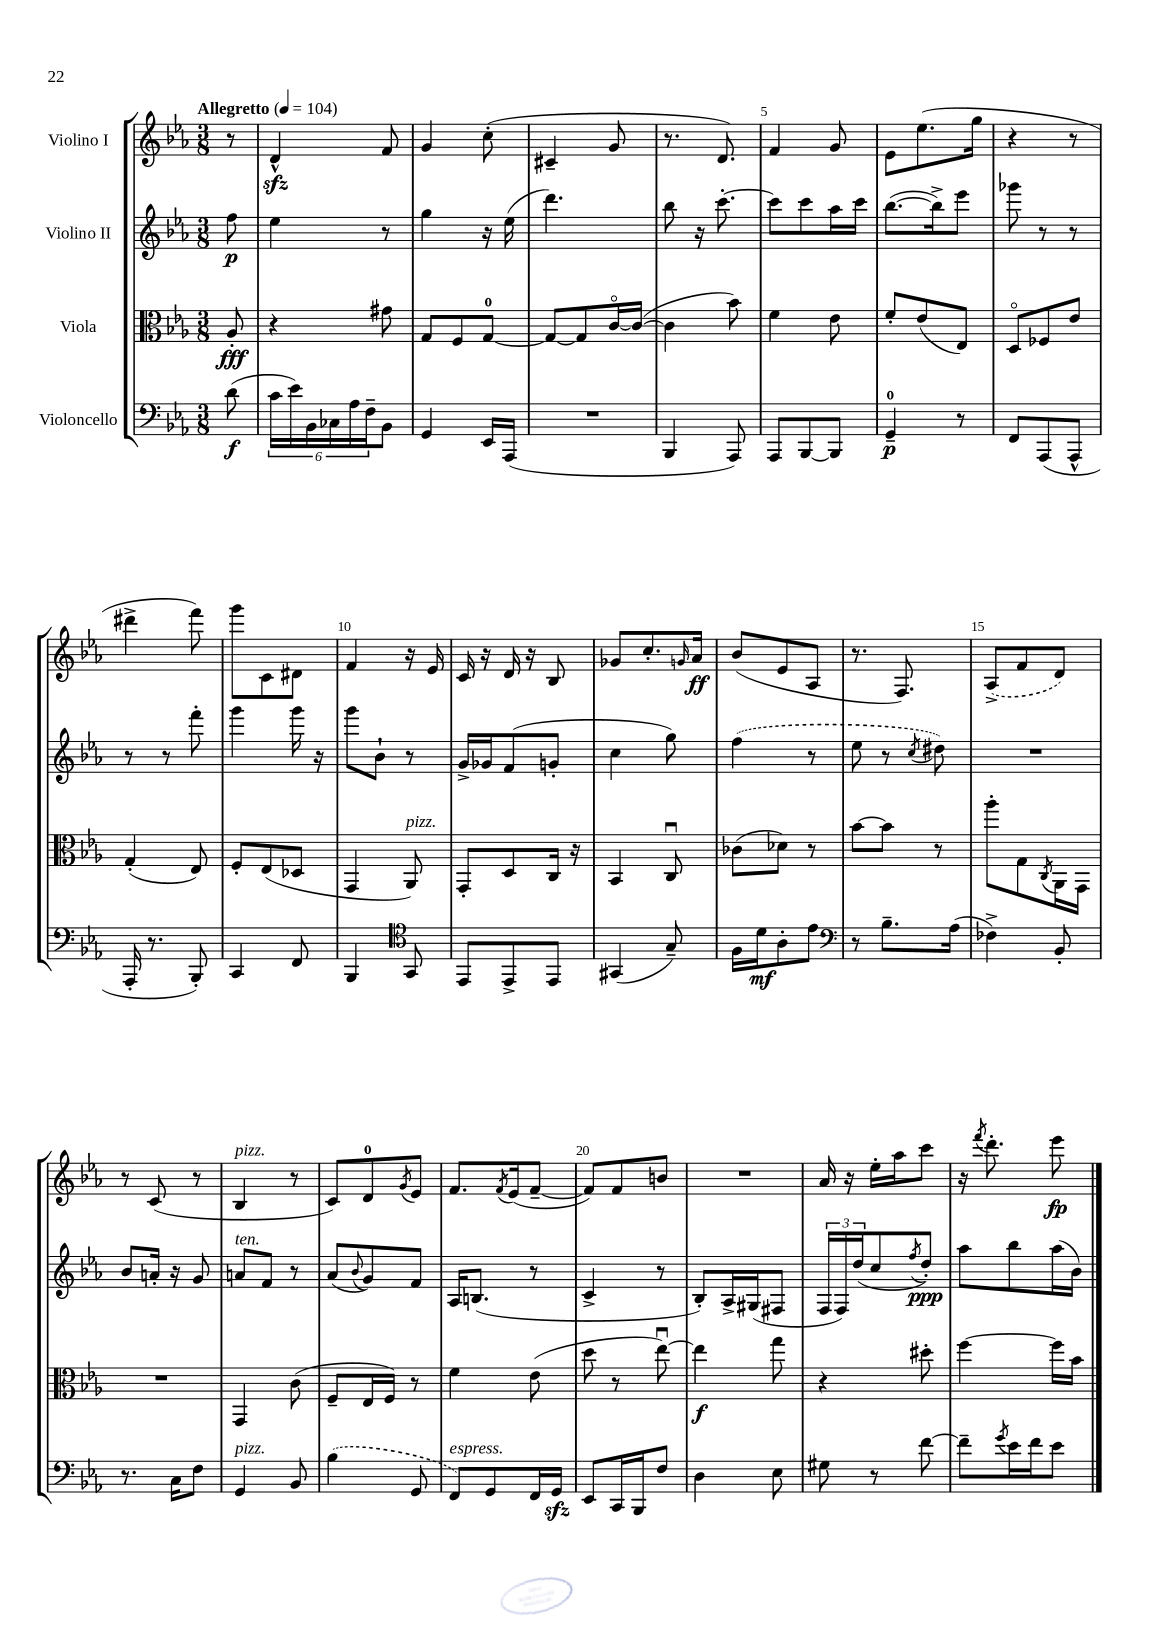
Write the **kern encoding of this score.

**kern	**kern	**kern	**kern
*staff4	*staff3	*staff2	*staff1
*clefF4	*clefC3	*clefG2	*clefG2
*k[b-e-a-]	*k[b-e-a-]	*k[b-e-a-]	*k[b-e-a-]
*M3/8	*M3/8	*M3/8	*M3/8
*MM104	*MM104	*MM104	*MM104
(8d	8A-'	8ff	8r
=	=	=	=
24c	4r	4ee-	4d^^
24e-)	.	.	.
24BB-	.	.	.
24C-	.	.	.
24A-	.	.	.
24F~	.	.	.
8BB-	8g#	8r	8f
=	=	=	=
4GG	8G	4gg	4g
.	8F	.	.
16EE-	[8G	16r	(8cc'
(16AAA-	.	(16ee-	.
=	=	=	=
4.r	8G_	4.ddd)	4c#~
.	8G]	.	.
.	[16co	.	8g
.	(16c_	.	.
=	=	=	=
4BBB-	4c]	8bb-	8.r
.	.	16r	.
.	.	[8.ccc'	8.d)
8AAA-)	8b-)	.	.
=	=	=	=
8AAA-	4f	8ccc]	4f
[8BBB-	.	8ccc	.
8BBB-]	8e-	16aa-	8g
.	.	16ccc	.
=	=	=	=
4GG~	8f'	([8.bb-	8e-
.	(8e-	.	(8.ee-
.	.	16bb-^])	.
8r	8E-)	8eee-	.
.	.	.	16gg
=	=	=	=
8FF	8Do	8ggg-	4r
(8AAA-	8F-	8r	.
8AAA-^^	8e-	8r	8r
=	=	=	=
16AAA-'	(4G'	8r	4ddd#^
8.r	.	.	.
.	.	8r	.
8BBB-')	8E-)	8fff'	8fff)
=	=	=	=
4CC	8F'	4ggg	8ggg
.	(8E-	.	8c
8FF	8D-	16ggg	8d#
.	.	16r	.
=	=	=	=
4BBB-	4GG	8ggg	4f
.	.	8b-`	.
*clefC4	*	*	*
8GG	8AA-)	8r	16r
.	.	.	16e-
=	=	=	=
8EE-	8GG'	16g^	16c
.	.	16g-	16r
8EE-^	8D	(8f	16d
.	.	.	16r
8EE-	16C	8g'	8B-
.	16r	.	.
=	=	=	=
(4GG#	4BB-	4cc	8g-
.	.	.	8.cc'
8G~)	8Cu	8gg)	.
.	.	.	16qqg
.	.	.	16a-
=	=	=	=
16F	(8c-	(4ff	(8b-
16d	.	.	.
8A-'	8d-)	.	8e-
8e-	8r	8r	8A-
=	=	=	=
*clefF4	*	*	*
8r	[8b-	8ee-	8.r
8.B-~	8b-]	8r	.
.	.	.	8.F)
.	.	8qcc	.
.	8r	8dd#)	.
(16A-	.	.	.
=	=	=	=
4F-^)	8aa-'	4.r	(8A-^
.	8G	.	8f
.	8qC	.	.
8BB-'	16AA-	.	8d)
.	16GG	.	.
=	=	=	=
8.r	4.r	8b-	8r
.	.	16a'	(8c
16C	.	16r	.
8F	.	8g	8r
=	=	=	=
4GG	4GG	8a	4B-
.	.	8f	.
8BB-	(8c	8r	8r
=	=	=	=
(4B-	8F~	(8a-	8c)
.	.	8qqb-	.
.	16E-	8g)	8d
.	16F)	.	.
.	.	.	8qg
8GG	8r	8f	8e-
=	=	=	=
8FF)	4f	16A-	8.f
.	.	(8.B	.
8GG	.	.	.
.	.	.	8qf
.	.	.	(16e-
16FF	(8e-	8r	[8f~
16GG	.	.	.
=	=	=	=
8EE-	8dd	4c^	8f])
16CC	8r	.	8f
16BBB-	.	.	.
8F	[8ee-u)	8r	8b
=	=	=	=
4D	4ee-]	8B-')	4.r
.	.	16A-^	.
.	.	(16G#	.
8E-	8gg	8F#	.
=	=	=	=
8G#	4r	24F	16a-
.	.	24F)	.
.	.	.	16r
.	.	(24dd	.
8r	.	8cc	16ee-'
.	.	.	16aa-
.	.	8qff	.
[8f	8dd#'	8dd')	8ccc
=	=	=	=
8f~]	[4ff	8aa-	16r
.	.	.	8qfff
.	.	.	8.ddd'
8qg	.	.	.
16e-	.	8bb-	.
16f	.	.	.
8e-	16ff]	(16aa-	8eee-
.	16b-	16b-)	.
==	==	==	==
*-	*-	*-	*-
